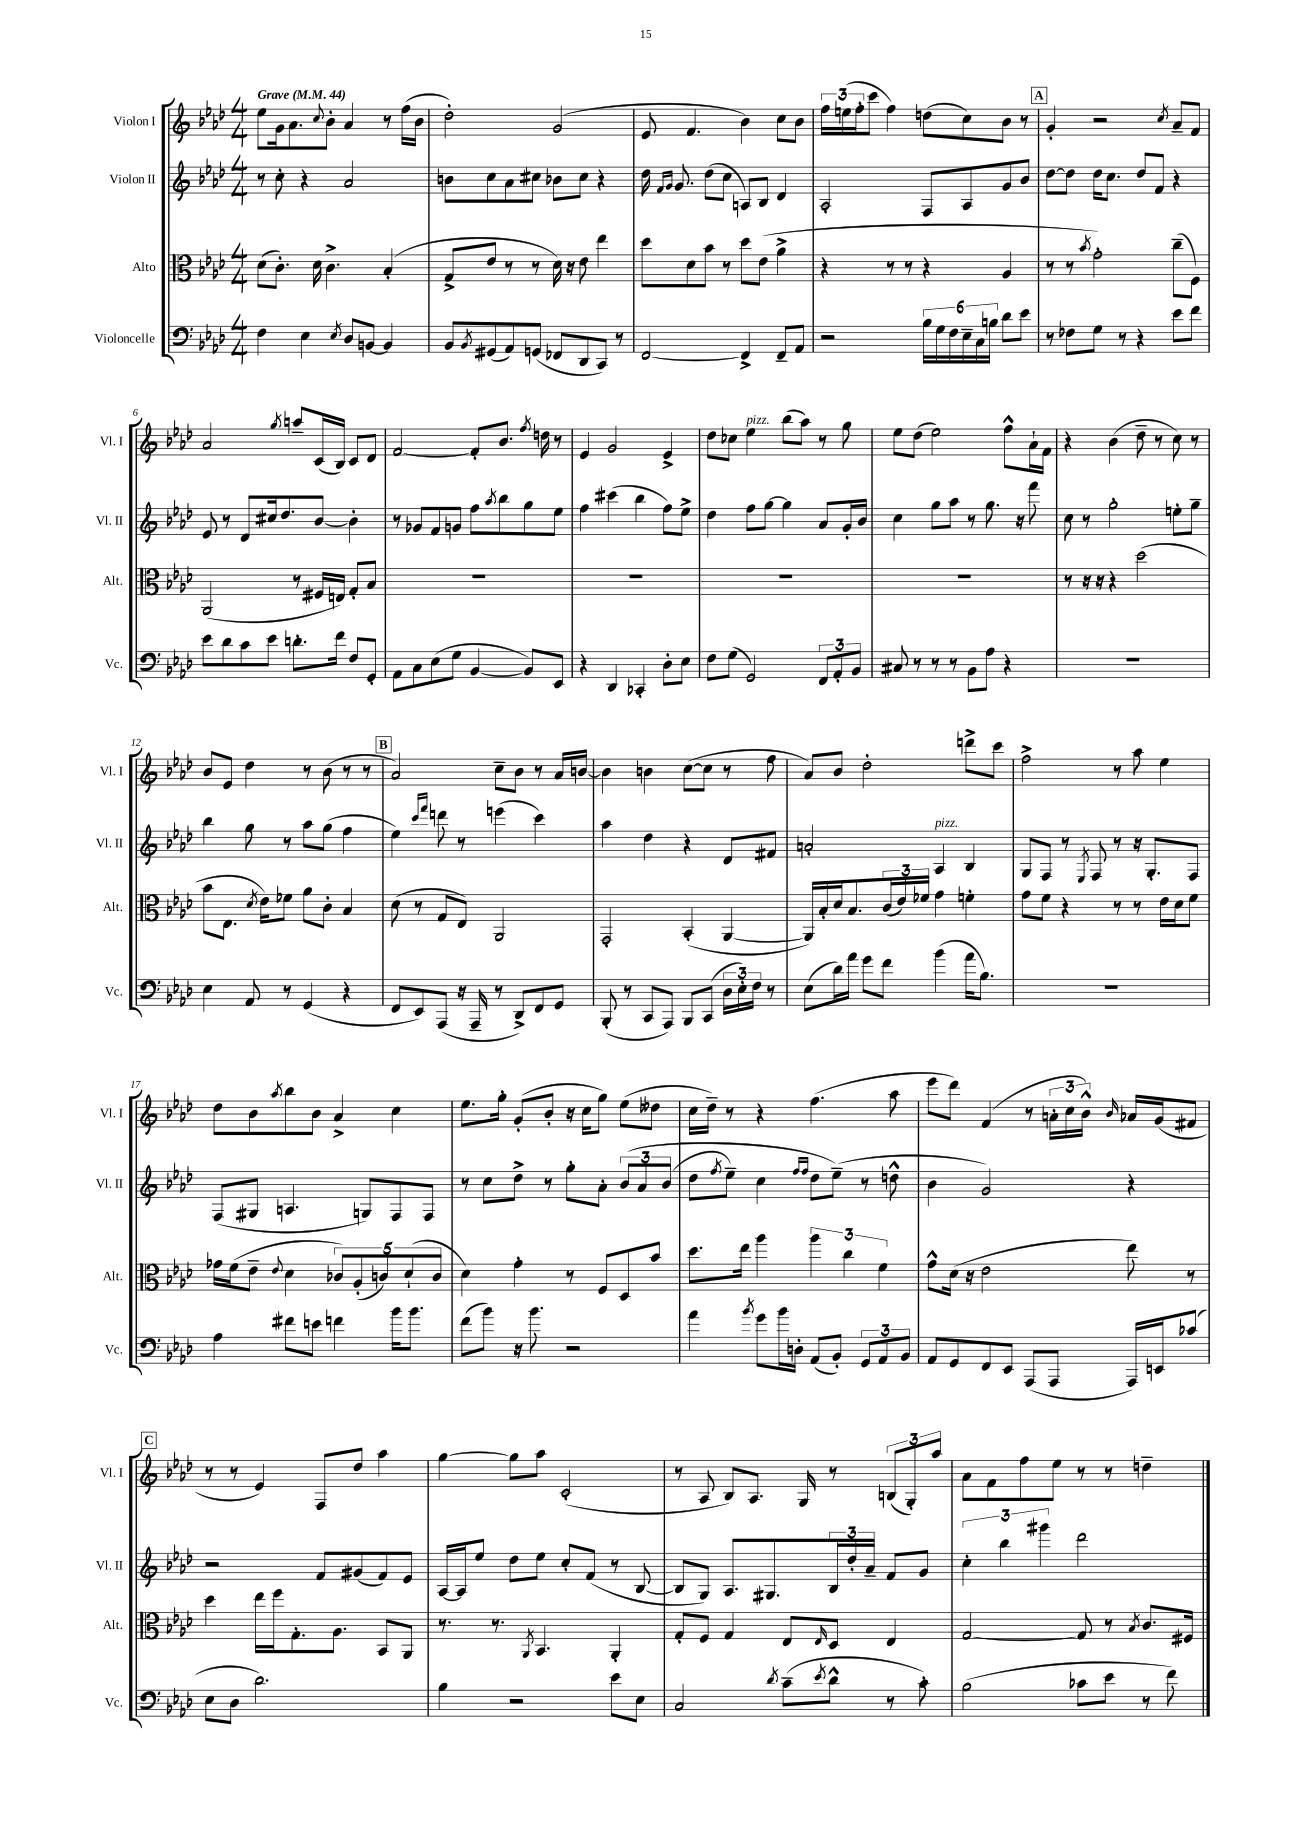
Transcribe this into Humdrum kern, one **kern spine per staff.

**kern	**kern	**kern	**kern
*part4	*part3	*part2	*part1
*staff4	*staff3	*staff2	*staff1
*I"Violoncelle	*I"Alto	*I"Violon II	*I"Violon I
*I'Vc.	*I'Alt.	*I'Vl. II	*I'Vl. I
*clefF4	*clefC3	*clefG2	*clefG2
*k[b-e-a-d-]	*k[b-e-a-d-]	*k[b-e-a-d-]	*k[b-e-a-d-]
*M4/4	*M4/4	*M4/4	*M4/4
*MM44	*MM44	*MM44	*MM44
=1	=1	=1	=1
!	!	!	!LO:TX:a:B:t=Grave
4F\	(8d-\L	8r	8ee-\L
.	8.c'\J)	8cc'\	16g\k
.	.	.	8.a-\
4E-\	.	4r	.
.	16d-\	.	.
.	.	.	8qqcc/
.	4.c^\	.	8b-'\J
8qE-/	.	.	.
8D-/L	.	2a-/	4a-/
[8BBn/J	.	.	.
4BB/]	(4B-'/	.	8r
.	.	.	(16ff\LL
.	.	.	16b-\JJ
=2	=2	=2	=2
8BB-/L	8G^/L	8bn\L	2dd-'\)
8qBB-/	.	.	.
(8GG#X/	8e-/J	8cc\	.
8AA-/)	8r	8a-\	.
(8GGn/J	8r	8cc#X\J	.
8FF-X/L	16d-\)	8b-X\L	(2g/
.	16r	.	.
8DD-/	8e-\	8cc#\J	.
8CC/J)	4ee-\	4r	.
8r	.	.	.
=3	=3	=3	=3
[2FF/	8dd-\L	16dd-\	8e-/
.	.	16qqf/LL	.
.	.	16qqg/JJ	.
.	.	8.g/	.
.	8d-\	.	4.f/
.	8b-\J	(8dd-\L	.
.	8r	8cc\J	.
4FF^/]	8dd-\L	8An/L)	4b-\)
.	(8e-\J	8B-/J	.
8FF~/L	4a-^\	4d-/	8cc\L
8AA-/J	.	.	8b-\J
=4	=4	=4	=4
2r	4r	2A-'/	24ff\LL
.	.	.	(24een\
.	.	.	24ff'\J
.	.	.	8ccc\J
.	8r	.	4ff\)
.	8r	.	.
24B-\LL	4r	8F/L	(8ddn\L
24G\	.	.	.
24F\	.	.	.
24E-~\	.	8A-/	8cc\)
24C\	.	.	.
24Bn\JJ	.	.	.
8d-\L	4A-/	8g/	8b-\J
8e-\J	.	8b-/J	8r
!!LO:REH:place=s1:t=A
=5	=5	=5	=5
8r	8r	[8dd-\L	4g'/
8F-X\L	8r	8dd-\J]	.
.	8qb-/	.	.
8G\J	2g'\)	16dd-\KL	2r
.	.	8.cc\J	.
8r	.	.	.
4r	.	8dd-/L	.
.	.	8f/J	.
.	.	.	8qcc/
8e-\L	(8cc~\L	4r	8a-~/L
8f\J	8F\J)	.	8f/J
!!LO:LB:g=z
=6	=6	=6	=6
8e-\L	(2AA-/	8e-/	2a-/
8d-\	.	8r	.
8c\	.	8d-/L	.
8e-\J	.	16cc#X/k	.
.	.	8.dd-/	.
.	.	.	8qgg/
8.dn'\L	8r	.	8aan~/L
.	16F#X/LL	[8b-/J	(16c/L
16f\Jk	16En/JJ)	.	16B-/JJ)
8F/L	8G'/L	4b-'\]	8c/L
8GG'/J	8B-/J	.	8d-/J
=7	=7	=7	=7
8AA-\L	1r	8r	[2f/
8C\	.	8g-X/L	.
(8E-\	.	8f/	.
8G\J	.	8gn/J	.
[4BB-/	.	8ff\L	8f'/L]
.	.	8qaa-/	.
.	.	8bb-\	8.b-/J
8BB-/L])	.	8gg\	.
.	.	.	8qff/
.	.	.	16ddn\
8EE-/J	.	8ee-\J	8r
=8	=8	=8	=8
4r	1r	4ff\	4e-/
4DD-/	.	(4ccc#X\	2g/
4CC-X'/	.	4bb-\	.
8D-'\L	.	8ff\L)	4e-^/
8E-\J	.	8ee-^\J	.
=9	=9	=9	=9
8F\L	1r	4dd-\	8dd-\L
(8G\J	.	.	8cc-X\J
!	!	!	!LO:TX:a:i:t=pizz.
2GG/)	.	8ff\L	4ee-\
.	.	[8gg\J	.
.	.	4gg\]	(8bb-\L
.	.	.	8aa-\J)
12FF/L	.	8a-/L	8r
12AA-'/	.	.	.
.	.	16g'/L	8gg\
12BB-/J	.	.	.
.	.	16b-/JJ	.
=10	=10	=10	=10
8C#X/	1r	4cc\	8ee-\L
8r	.	.	(8dd-\J
8r	.	8gg\L	2ee-\)
8r	.	8aa-\J	.
8BB-\L	.	8r	.
8A-\J	.	8.gg\	.
4r	.	.	8ff^^\L
.	.	16r	.
.	.	8fff\	16a-`\L
.	.	.	16f\JJ
=11	=11	=11	=11
1r	8r	8cc\	4r
.	16r	8r	.
.	16r	.	.
.	4r	2gg'\	(4b-\
.	(2dd-\	.	8dd-~\
.	.	.	8r
.	.	8een'\L	8cc\)
.	.	8gg~\J	8r
!!LO:LB:g=z
=12	=12	=12	=12
4E-\	8b-\L	4bb-\	8b-/L
.	8.E-\J	.	8e-/J
8AA-/	.	8gg\	4dd-\
.	8qd-/	.	.
.	16e-\KL)	.	.
8r	8f-X\J	8r	.
(4GG/	8a-\L	8aa-\L	8r
.	8c'\J	(8gg\J	(8b-\
4r	4B-/	4ff\	8r
.	.	.	8r
!!LO:REH:place=s1:t=B
=13	=13	=13	=13
8FF/L	(8d-\	4ee-\)	2a-/)
8EE-/)	8r	.	.
.	.	16qqccc/LL	.
.	.	16qqfff/JJ	.
(8AAA-/J	8G/L	8dddn\	.
16r	8E-/J)	8r	.
16AAA-~/	.	.	.
8r	2AA-/	(4eeen\	8cc~\L
8DD-^/L)	.	.	8b-\J
8FF/	.	4ccc\)	8r
8GG/J	.	.	16a-/LL
.	.	.	[16bn/JJ
=14	=14	=14	=14
(8BBB-'/	2GG'/	4aa-\	4b\]
8r	.	.	.
8CC/L	.	4dd-\	4bn\
8AAA-/J)	.	.	.
8BBB-/L	(4BB-'/	4r	([8cc\L
(8CC/J	.	.	8cc\J]
24D-\LL	[4AA-/	8d-/L	8r
24E-'\)	.	.	.
24F\JJ	.	.	.
8r	.	8f#X/J	8ff\
=15	=15	=15	=15
(8E-\L	16AA-/LL])	2an'/	8a-/L)
.	16B-'/	.	.
16d-\L)	16d-/J	.	8b-/J
16a-\JJ	8.B-/	.	.
8g\L	.	.	2dd-'\
8f\J	(24c/L	.	.
.	24e-/)	.	.
.	24f-X/JJ	.	.
!	!	!LO:TX:a:i:t=pizz.	!
(4b-\	4g\	4A-/	.
16a-\KL	4fn'\	4B-/	8dddn^\L
8.B-\J)	.	.	.
.	.	.	8ccc\J
=16	=16	=16	=16
1r	8g\L	8G/L	2ff^\
.	8f\J	8F/J	.
.	4r	8r	.
.	.	8qE-/	.
.	.	8F/	.
.	8r	8r	8r
.	8r	16r	8aa-\
.	.	8.G'/L	.
.	16e-\LL	.	4ee-\
.	16d-\J	.	.
.	8f\J	8F/J	.
!!LO:LB:g=z
=17	=17	=17	=17
4A-\	16g-X\LL	(8F/L	8dd-\L
.	(16f\J	.	.
.	8e-~\J	8G#X/J	8b-\
.	8qqe-/	.	8qaa-/
8f#X\L	4d-\	4.An/	8bb-\
8en\J	.	.	8b-\J
4fn\	10c-X/L)	.	4a-^/
.	(10A-'/	.	.
.	.	8Gn/L)	.
.	10cn/)	.	.
16b-\KL	.	8F/	4cc\
.	(10d-`/	.	.
8.b-\J	.	.	.
.	.	8F/J	.
.	10c/J	.	.
=18	=18	=18	=18
(8f\L	4d-\)	8r	8.ee-\L
8b-\J)	.	8cc\L	.
.	.	.	16gg'\Jk
16r	4g'\	8dd-^\J	(8g'/L
8.b-\	.	.	.
.	.	8r	8b-'/J
2r	8r	8gg'\L	16r
.	.	.	16cc\KL
.	8F/L	8a-'\J	8gg\J)
.	8D-/	(12b-/L	(8ee-\L
.	.	12a-/	.
.	8b-/J	.	8dd--X\J
.	.	(12b-/J	.
=19	=19	=19	=19
4a-\	8.dd-\L	8dd-\L	16cc\LL
.	.	.	16dd-~\JJ)
.	.	8qff/	.
.	.	8ee-~\J)	8r
.	16ee-\Jk	.	.
8qb-/	.	.	.
8g\L	4aa-\	4cc\	4r
16b-\L	.	.	.
16Dn'\JJ	.	.	.
.	.	16qqff/LL	.
.	.	16qqff/JJ	.
(8AA-/L	6aa-\	8dd-\L	(4.ff\
8BB-'/J)	.	(8ee-~\J)	.
.	6cc\	.	.
12GG/L	.	8r	.
12AA-/	6f\	.	.
.	.	8ddn^^\	8aa-\
12BB-/J	.	.	.
=20	=20	=20	=20
8AA-/L	8g^^\L	4b-\	8eee-\L
8GG/	(16d-\Jk	.	8ddd-\J)
.	16r	.	.
8FF/	2e-\	2g/)	(4f/
8EE-/J	.	.	.
(8AAA-/L	.	.	8r
8AAA-/J	.	.	24an'\LL
.	.	.	24cc\
.	.	.	24b-^^\JJ)
.	.	.	16qqb-/
16AAA-/LL)	8ee-\)	4r	16a-X/LL
16EEn/J	.	.	(16g/J
(8c-X/J	8r	.	8f#X/J
!!LO:LB:g=z
!!LO:REH:place=s1:t=C
=21	=21	=21	=21
8E-\L	4dd-\	2r	8r
8D-\J	.	.	8r
2.d-\)	16ee-\LL	.	4e-/)
.	16ff\J	.	.
.	8.G'\	.	.
.	.	8f/L	8F/L
.	8.A-\J	.	.
.	.	(8g#X/	8dd-/J
.	8BB-/L	8f/)	4aa-\
.	8AA-/J	8e-/J	.
=22	=22	=22	=22
4B-\	8.r	[16A-/LL	[4gg\
.	.	16A-/J]	.
.	.	8ee-/J	.
.	8.r	.	.
2r	.	8dd-\L	8gg\L]
.	8qAA-/	.	.
.	4.BB-/	8ee-\J	8aa-\J
.	.	8cc'/L	(2c'/
.	.	(8f/J	.
8e-\L	4AA-'/	8r	.
8E-\J	.	[8B-/	.
=23	=23	=23	=23
2C/	8G'/L	8B-/L]	8r
.	8F/J	8G/J)	8A-/
.	4G/	8.A-/L	8B-/L)
.	.	.	8.A-/J
.	.	8.G#X/	.
8qd-/	.	.	.
(8c~\L	8E-/L	.	.
.	.	.	16G/
8qe-/	16qqE-/	.	.
8d-^^\J	8D-/J	24B-/L	8r
.	.	24dd-'/	.
.	.	24a-~/JJ	.
8r	4E-/	8f/L	(12Bn/L
.	.	.	12G'/)
8c'\)	.	8g/J	.
.	.	.	12aa-/J
=24	=24	=24	=24
(2B-\	[2G/	6cc'\	8a-\L
.	.	.	8f\
.	.	6bb-\	.
.	.	.	8ff\
.	.	6ggg#X\	.
.	.	.	8ee-\J
8c-X\L	8G/]	2ddd-\	8r
8e-\J	8r	.	8r
.	8qB-/	.	.
8r	8.c/L	.	4ddn~\
8f\)	.	.	.
.	16F#X/Jk	.	.
==	==	==	==
*-	*-	*-	*-
